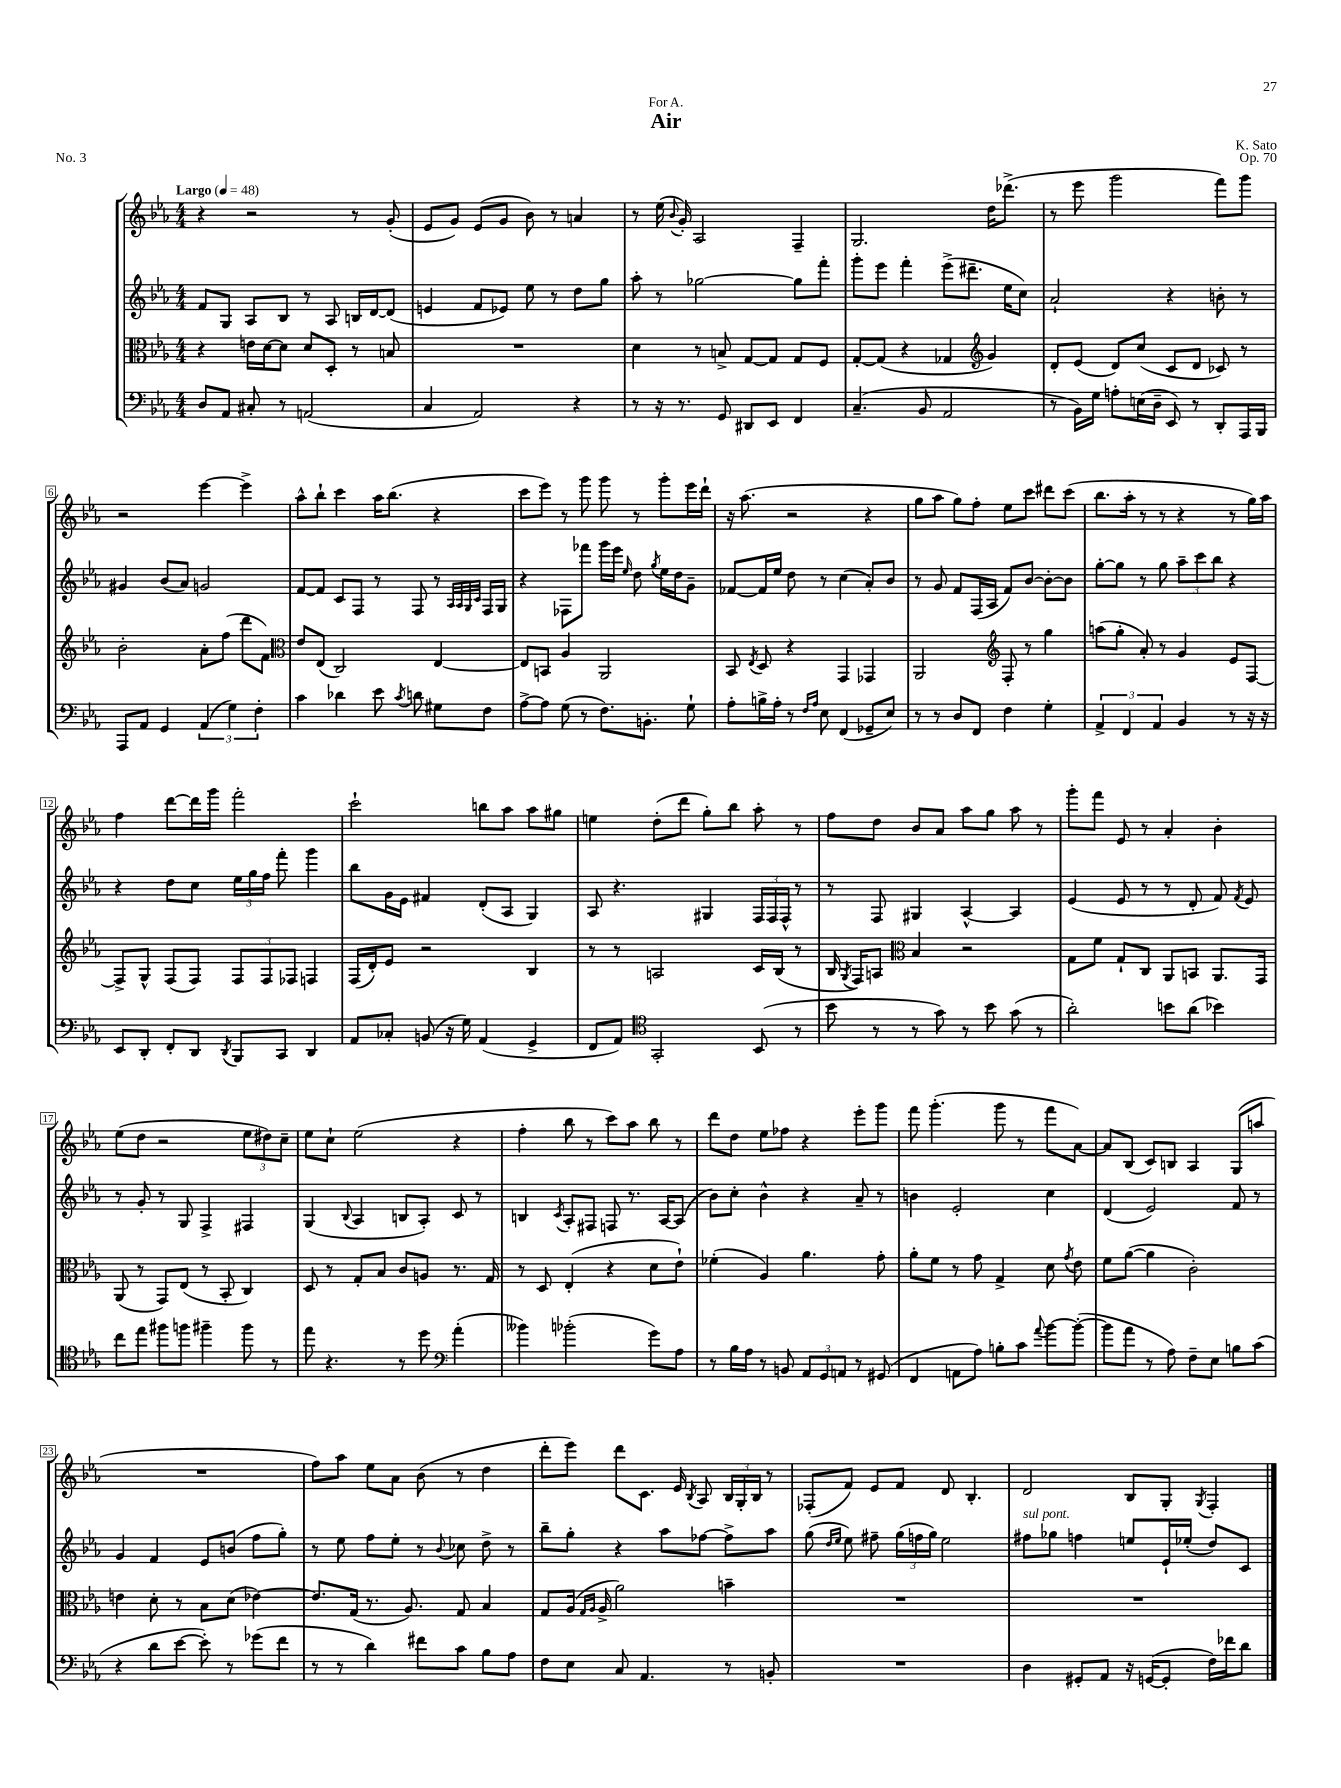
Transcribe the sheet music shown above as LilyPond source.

\header { title = "Air" composer = "K. Sato" dedication = "For A." opus = "Op. 70" piece = "No. 3" }
<<
\new StaffGroup <<
\new Staff = "s0" {
    \clef treble \key ees \major \numericTimeSignature \time 4/4 \tempo "Largo" 4 = 48
    \autoBeamOff r4 r2 r8 g'8-.( |
    ees'8[ g'8]) ees'8[( g'8] bes'8) r8 a'4 |
    r8 ees''16( \appoggiatura { bes'8 } g'16-.) aes2 f4-- |
    g2. d''16[ des'''8.]->( |
    r8 ees'''8 g'''2 f'''8[) g'''8] |
    r2 ees'''4~ ees'''4-> |
    aes''8[-^ bes''8]-! c'''4 aes''16[ bes''8.]( r4 |
    c'''8[ ees'''8]) r8 g'''8 g'''8 r8 g'''8[-. ees'''16 d'''16]-! |
    r16 aes''8.( r2 r4 |
    g''8[ aes''8] g''8[) f''8]-. ees''8[ c'''8] dis'''8[ c'''8]( |
    bes''8.[ aes''16]-. r8 r8 r4 r8 g''16[) aes''16] |
    f''4 d'''8[~ d'''16 g'''16] f'''2-. |
    c'''2-! b''8[ aes''8] aes''8[ gis''8] |
    e''4 d''8[-.( d'''8] g''8[-.) bes''8] aes''8-. r8 |
    f''8[ d''8] bes'8[ aes'8] aes''8[ g''8] aes''8 r8 |
    g'''8[-. f'''8] ees'8 r8 aes'4-. bes'4-. |
    ees''8[( d''8] r2 \tuplet 3/2 { ees''8[ dis''8) c''8]-- } |
    ees''8[ c''8]-! ees''2( r4 |
    f''4-. bes''8 r8 c'''8[) aes''8] bes''8 r8 |
    d'''8[ d''8] ees''8[ fes''8] r4 ees'''8[-. g'''8] |
    f'''8 g'''4.-.( g'''8 r8 f'''8[ aes'8]~) |
    aes'8[ bes8]( c'8[) b8] aes4 g8[( a''8] |
    R1 |
    f''8[) aes''8] ees''8[ aes'8] bes'8( r8 d''4 |
    d'''8[-. ees'''8]) d'''8[ c'8.] ees'16 \acciaccatura { bes8 } aes8 \tuplet 3/2 { bes16[ g16-. bes16] } r8 |
    fes8[-.( f'8]) ees'8[ f'8] d'8 bes4.-. |
    d'2 bes8[ g8]-. \acciaccatura { g8 } f4-. \bar "|." |
}
\new Staff = "s1" {
    \clef treble \key ees \major \numericTimeSignature \time 4/4
    \autoBeamOff f'8[ g8] aes8[ bes8] r8 aes8 b16[ d'16~ d'8]( |
    e'4 f'8[ ees'8]) ees''8 r8 d''8[ g''8] |
    aes''8-. r8 ges''2~ ges''8[ f'''8]-. |
    g'''8[-. ees'''8] f'''4-. ees'''8[->( dis'''8.]-- ees''16[ c''8]) |
    aes'2-! r4 b'8-. r8 |
    gis'4 bes'8[( aes'8]) g'2 |
    f'8[~ f'8] c'8[ f8] r8 f8 r8 \grace { aes32[ aes32 g32 c'32] } f16[ g16] |
    r4 fes8[ fes'''8] g'''16[ ees'''16] \grace { ees''16 } d''8 \acciaccatura { g''8 } ees''16[ d''16 g'8]-- |
    fes'8[~ fes'16 ees''16] d''8 r8 c''4( aes'8[-.) bes'8] |
    r8 g'8 f'8[ f16( aes16] f'8[) bes'8]~ bes'8[~-. bes'8] |
    g''8[~-. g''8] r8 g''8 \tuplet 3/2 { aes''8[-- c'''8 bes''8] } r4 |
    r4 d''8[ c''8] \tuplet 3/2 { ees''16[ g''16 f''16] } f'''8-. g'''4 |
    bes''8[ g'16 ees'16] fis'4 d'8[-.( aes8] g4) |
    aes8 r4. gis4 \tuplet 3/2 { f16[ f16 f16]-^ } r8 |
    r8 f8 gis4 aes4~-^ aes4 |
    ees'4( ees'8 r8 r8 d'8-. f'8) \acciaccatura { f'8 } ees'8 |
    r8 g'8-. r8 g8 f4-> fis4 |
    g4( \appoggiatura { bes8 } aes4 b8[ aes8]-.) c'8 r8 |
    b4 \acciaccatura { c'8 } aes8[-. fis8] f8 r8. aes16[~ aes8]( |
    bes'8[) c''8]-. bes'4-^ r4 aes'8-- r8 |
    b'4 ees'2-. c''4 |
    d'4( ees'2) f'8 r8 |
    g'4 f'4 ees'8[ b'8]( f''8[ g''8]-.) |
    r8 ees''8 f''8[ ees''8]-. r8 \appoggiatura { bes'8 } ces''8 d''8-> r8 |
    bes''8[-- g''8]-. r4 aes''8[ fes''8]~ fes''8[-> aes''8] |
    g''8( \grace { d''16[ ees''16] } ees''8) fis''8-- \tuplet 3/2 { g''16[( f''16 g''16]) } ees''2 |
    fis''8[^\markup { \italic "sul pont." } ges''8] f''4 e''8[ ees'16-! ees''16]-.( d''8[) c'8] \bar "|." |
}
\new Staff = "s2" {
    \clef alto \key ees \major \numericTimeSignature \time 4/4
    \autoBeamOff r4 e'16[ d'16~ d'8] d'8[ d8]-. r8 b8 |
    R1 |
    d'4 r8 b8-> g8[~ g8] g8[ f8] |
    g8[~-. g8]( r4 ges4 \clef treble g'4) |
    d'8[-. ees'8]( d'8[) c''8]( c'8[ d'8] ces'8) r8 |
    bes'2-. aes'8[-. f''8]( d'''8[ f'8]) |
    \clef alto ees'8[ ees8]( c2) ees4~ |
    ees8[ b,8] aes4 aes,2 |
    bes,8 \acciaccatura { ees8 } d8 r4 g,4 ges,4 |
    aes,2 \clef treble f8-. r8 g''4 |
    a''8[( g''8]-. aes'8-.) r8 g'4 ees'8[ f8]~ |
    f8[-> g8]-^ f8[( f8]) \tuplet 3/2 { f8[ f8 fes8] } f4 |
    f16[( d'16-.) ees'8] r2 bes4 |
    r8 r8 a2 c'16[ bes16]( r8 |
    bes16 \acciaccatura { g8 } f16[) a8] \clef alto bes4 r2 |
    g8[ f'8] g8[-! c8] aes,8[ b,8] aes,8.[ g,16] |
    aes,8( r8 g,8[) ees8]( r8 bes,8-. c4) |
    d8 r8 g8[-. bes8] c'8[ a8] r8. g16 |
    r8 d8 ees4-.( r4 d'8[ ees'8]-!) |
    fes'4-.( aes4) aes'4. g'8-. |
    aes'8[-. f'8] r8 g'8 g4-> d'8 \acciaccatura { g'8 } ees'8 |
    f'8[ aes'8]~( aes'4 c'2-.) |
    e'4 d'8-. r8 bes8[ d'8]( ees'4~) |
    ees'8.[ g16]( r8. aes8.) g8 bes4 |
    g8[ aes16]( \grace { g16[ aes16] } aes16-> aes'2) b'4-- |
    R1 |
    R1 \bar "|." |
}
\new Staff = "s3" {
    \clef bass \key ees \major \numericTimeSignature \time 4/4
    \autoBeamOff d8[ aes,8] cis8-. r8 a,2( |
    c4 aes,2) r4 |
    r8 r16 r8. g,8 dis,8[ ees,8] f,4 |
    c4.--( bes,8 aes,2 |
    r8 bes,16[) g16] a8[-. e16( d16]-- ees,8) r8 d,8[-. aes,,16 bes,,16] |
    aes,,8[ aes,8] g,4 \tuplet 3/2 { aes,4( g4) f4-. } |
    c'4 des'4 ees'8 \acciaccatura { c'8 } d'8 gis8[ f8] |
    aes8[~-> aes8] g8( r8 f8.[) b,8.]-. g8-! |
    aes8[-. b16-> aes16]-. r8 \grace { f16[ aes16] } ees8 f,4( ges,8[-- ees8]) |
    r8 r8 d8[ f,8] f4 g4-. |
    \tuplet 3/2 { aes,4-> f,4 aes,4 } bes,4 r8 r16 r16 |
    ees,8[ d,8]-. f,8[-. d,8] \acciaccatura { d,8 } bes,,8[ c,8] d,4 |
    aes,8[ ces8]-. b,8( r16 g16) aes,4( g,4-> |
    f,8[ aes,8]) \clef tenor g,2-. bes,8( r8 |
    bes'8 r8 r8 g'8) r8 bes'8 g'8( r8 |
    aes'2-.) b'8[ aes'8]( bes'4) |
    c''8[ ees''8] fis''8[ f''8] fis''4-- fis''8 r8 |
    ees''8 r4. r8 d''8 \clef bass aes'4-.( |
    beses'4) bes'2-.( g'8[) aes8] |
    r8 bes16[ aes16] r8 b,8 \tuplet 3/2 { aes,8[ g,8 a,8] } r8 gis,8( |
    f,4 a,8[ aes8]) b8[-. c'8] \appoggiatura { aes'8 } bes'8[~ bes'8]~-.( |
    bes'8[ aes'8] r8 aes8) f8[-- ees8] b8[ c'8]( |
    r4 d'8[ ees'8]~ ees'8-.) r8 ges'8[( f'8] |
    r8 r8 d'4) fis'8[ c'8] bes8[ aes8] |
    f8[ ees8] c8 aes,4. r8 b,8-. |
    R1 |
    d4 gis,8[-. aes,8] r16 g,16[~( g,8]-. f16[) fes'16 d'8] \bar "|." |
}
>>
>>
\layout { \context { \Score \override BarNumber.stencil = #(make-stencil-boxer 0.1 0.3 ly:text-interface::print) } }
